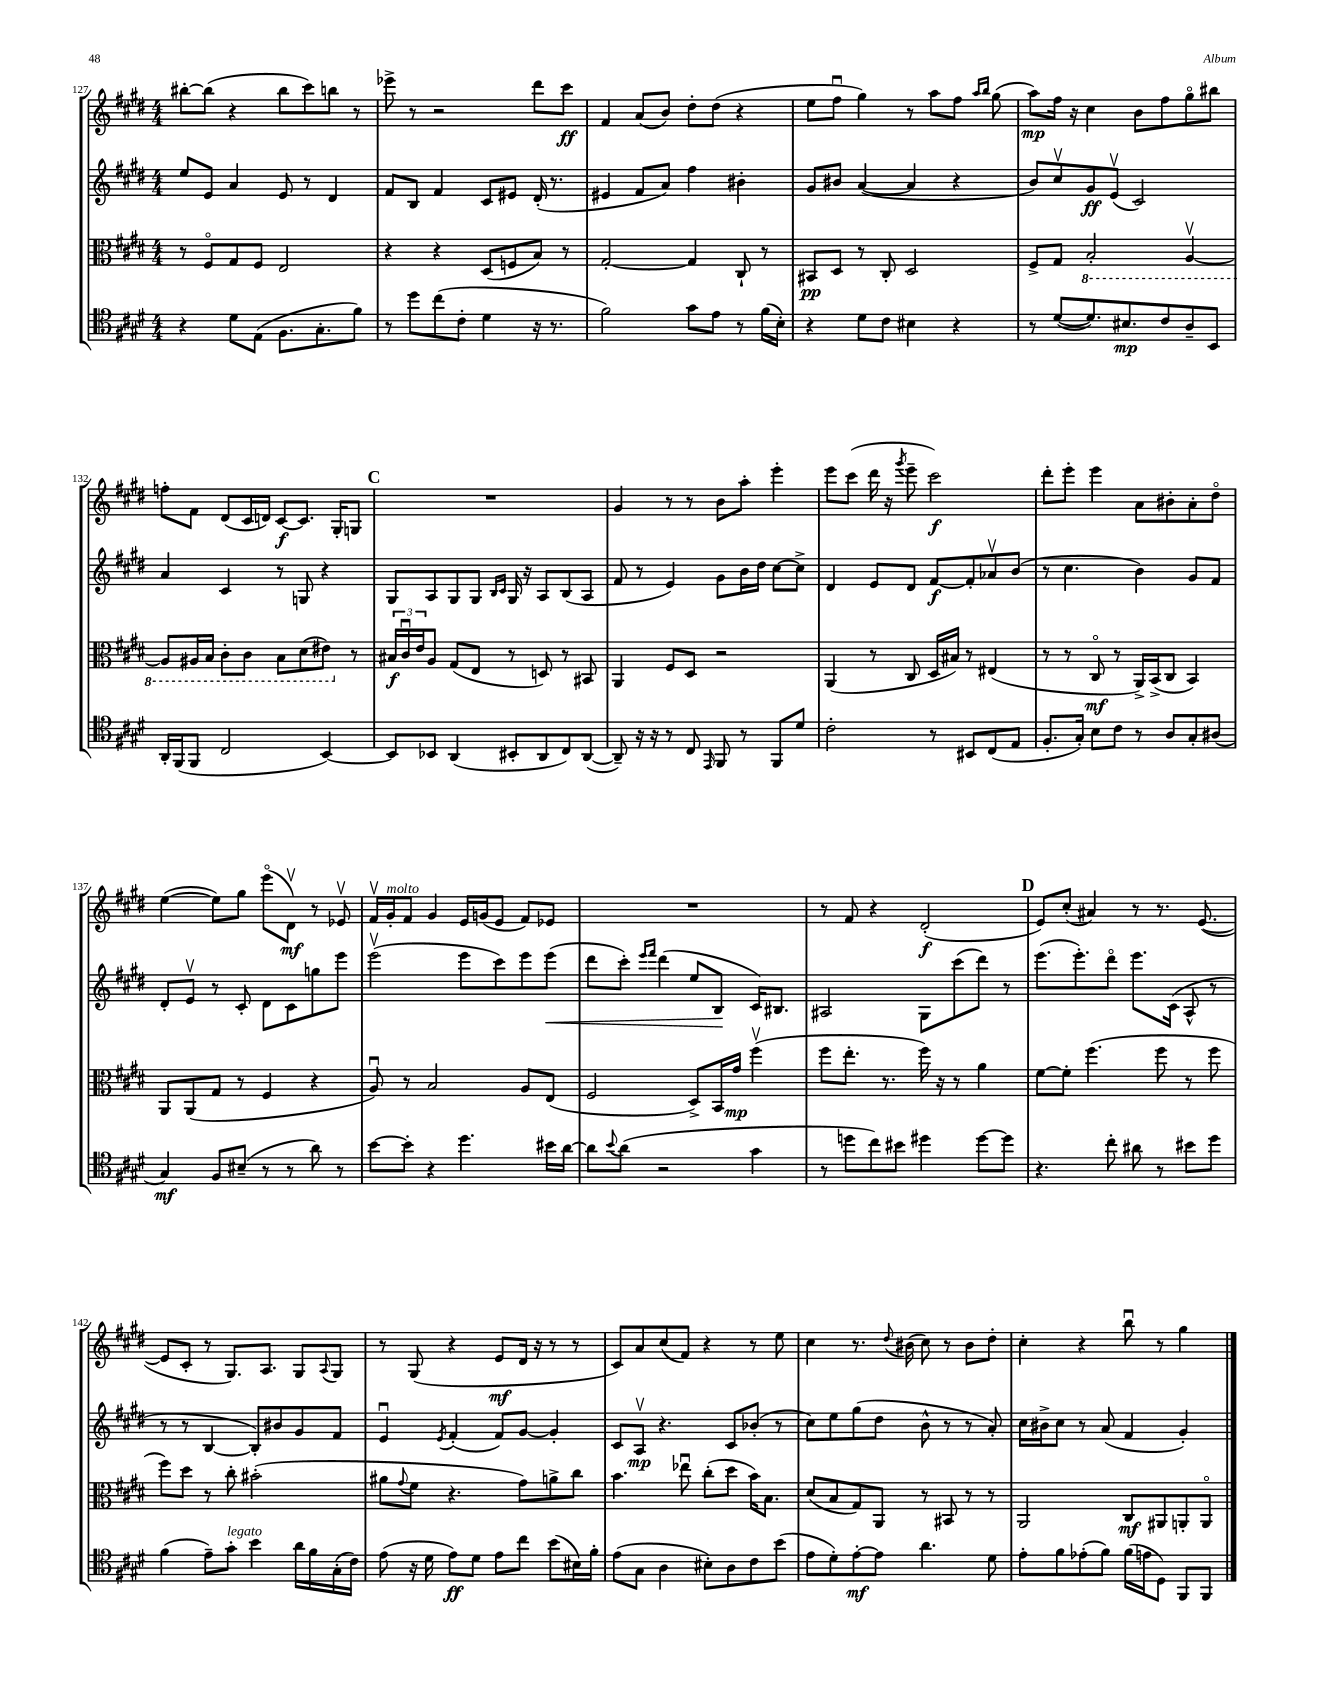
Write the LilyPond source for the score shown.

<<
\new StaffGroup <<
\new Staff = "s0" {
    \clef treble \key e \major \numericTimeSignature \time 4/4
    bis''8~-. bis''8( r4 bis''8 cis'''8) b''8 r8 |
    ees'''8-> r8 r2 dis'''8 cis'''8\ff |
    fis'4 a'8( b'8) dis''8-. dis''8( r4 |
    e''8 fis''8\downbow gis''4) r8 a''8 fis''8 \grace { a''16 b''16 } gis''8( |
    a''8\mp) fis''16 r16 cis''4 b'8 fis''8 gis''8\flageolet bis''8 |
    f''8-. fis'8 dis'8( cis'16 d'16) cis'8~\f cis'8. gis16-. g8 |
    \mark \markup { \bold "C" } R1 |
    gis'4 r8 r8 b'8 a''8-. e'''4-. |
    e'''8 cis'''8( dis'''16 r16 \acciaccatura { gis'''8 } e'''8-- cis'''2\f) |
    dis'''8-. e'''8-. e'''4 a'8 bis'8-. a'8-. dis''8\flageolet |
    e''4~( e''8) gis''8 e'''8\flageolet( dis'8\upbow\mf) r8 ees'8\upbow |
    fis'16\upbow gis'16-.^\markup { \italic "molto" } fis'8 gis'4 e'16 g'16( e'8 fis'8) ees'8 |
    R1 |
    r8 fis'8 r4 dis'2-.\f( |
    \mark \markup { \bold "D" } e'8) cis''8-.( ais'4) r8 r8. e'8.~( |
    e'8 cis'8-. r8 gis8.) a8. gis8 \appoggiatura { a8 } gis8 |
    r8 gis8( r4 e'8\mf dis'16 r16 r8 r8 |
    cis'8) a'8 cis''8( fis'8) r4 r8 e''8 |
    cis''4 r8. \appoggiatura { dis''8 } bis'16( cis''8) r8 bis'8 dis''8-. |
    cis''4-. r4 b''8\downbow r8 gis''4 \bar "|." |
}
\new Staff = "s1" {
    \clef treble \key e \major \numericTimeSignature \time 4/4
    e''8 e'8 a'4 e'8 r8 dis'4 |
    fis'8 b8 fis'4 cis'8 eis'8 dis'16-.( r8. |
    eis'4 fis'8 a'8) fis''4 bis'4-. |
    gis'8 bis'8 a'4~( a'4 r4 |
    b'8) cis''8\upbow gis'8\ff e'8\upbow( cis'2) |
    a'4 cis'4 r8 g8 r4 |
    \mark \markup { \bold "C" } gis8 a8 gis8 gis8 \grace { b16 cis'16 } gis16 r16 a8 b8( a8 |
    fis'8 r8 e'4) gis'8 b'16 dis''16 cis''8~ cis''8-> |
    dis'4 e'8 dis'8 fis'8~\f fis'8-. aes'8\upbow b'8( |
    r8 cis''4. b'4) gis'8 fis'8 |
    dis'8-. e'8\upbow r8 cis'8-. dis'8 cis'8 g''8 e'''8 |
    e'''2\upbow( e'''8 cis'''8) e'''8 e'''8\<( |
    dis'''8 cis'''8-.) \grace { e'''16 fis'''16 } dis'''4( e''8 b8\! cis'16) bis8. |
    ais2 gis8 cis'''8( dis'''8) r8 |
    \mark \markup { \bold "D" } e'''8.( e'''8.-.) dis'''8\flageolet e'''8. cis'16( a8-^ r8 |
    r8 r8 b4~ b8-.) bis'8 gis'8 fis'8 |
    e'4\downbow \acciaccatura { e'8 } fis'4-.( fis'8) gis'8~ gis'4-. |
    cis'8 a8\upbow\mp r4. cis'8 bes'8-.( r8 |
    cis''8) e''8 gis''8( dis''8 b'8-^ r8 r8 a'8-.) |
    cis''16 bis'16-> cis''8 r8 a'8( fis'4 gis'4-.) \bar "|." |
}
\new Staff = "s2" {
    \clef alto \key e \major \numericTimeSignature \time 4/4
    r8 fis8\flageolet gis8 fis8 e2 |
    r4 r4 dis8( f8 b8) r8 |
    gis2~-. gis4 cis8-! r8 |
    bis,8\pp dis8 r8 cis8-. dis2 |
    fis8-> gis8 \ottava #-1 b,2-. a,4~\upbow |
    a,8 ais,16 b,16 cis8-. cis8 b,8 dis8( eis8) \ottava #0 r8 |
    \mark \markup { \bold "C" } \tuplet 3/2 { bis16\f cis'16\downbow e'16 } a8 gis8( e8 r8 d8) r8 bis,8 |
    a,4 fis8 dis8 r2 |
    a,4( r8 cis8 dis16 bis16) r8 eis4( |
    r8 r8 cis8\flageolet\mf r8 a,16->) b,16->( cis8 b,4) |
    a,8 a,8( gis8 r8 fis4 r4 |
    a8\downbow) r8 b2 a8 e8( |
    fis2 dis8->) b,16 gis'16\mp fis''4\upbow( |
    fis''8 e''8.-. r8. fis''16) r16 r8 a'4 |
    \mark \markup { \bold "D" } fis'8~ fis'8-. fis''4.( fis''8 r8 fis''8 |
    fis''8) dis''8 r8 cis''8-. bis'2-.( |
    ais'8 \appoggiatura { gis'8 } fis'8 r4. gis'8) a'8-> cis''8 |
    b'4. ees''8\downbow cis''8-.( dis''8 b'16) b8. |
    dis'8( b8 gis8) a,8 r8 bis,8 r8 r8 |
    a,2 cis8\mf ais,8 a,8-. a,8\flageolet \bar "|." |
}
\new Staff = "s3" {
    \clef tenor \key e \major \numericTimeSignature \time 4/4
    r4 dis'8 e8( fis8. gis8.-. fis'8) |
    r8 dis''8 cis''8( cis'8-. dis'4 r16 r8. |
    fis'2) gis'8 e'8 r8 fis'16( b16-.) |
    r4 dis'8 cis'8 bis4 r4 |
    r8 dis'8~( dis'8.) bis8.\mp cis'8 a8-- b,8 |
    a,16-. fis,16( fis,8 cis2 b,4~) |
    \mark \markup { \bold "C" } b,8 bes,8 a,4( bis,8-. a,8 cis8) a,8~( |
    a,8--) r16 r16 r8 cis8 \grace { e,16 } fis,8 r8 fis,8 dis'8 |
    cis'2-. r8 bis,8 cis8( e8 |
    fis8.-. gis16-.) b8 cis'8 r8 a8 gis8-. ais8( |
    gis4\mf) fis8 bis8--( r8 r8 a'8) r8 |
    b'8~ b'8-. r4 dis''4. bis'16 a'16~ |
    a'8 \appoggiatura { b'8 } a'8( r2 gis'4 |
    r8 d''8 cis''8) bis'8 dis''4 dis''8~ dis''8 |
    \mark \markup { \bold "D" } r4. cis''8-. ais'8 r8 bis'8 dis''8 |
    fis'4( e'8--) gis'8-.^\markup { \italic "legato" } b'4 a'16 fis'16 gis16-.( cis'16) |
    e'8( r16 dis'16 e'8\ff) dis'8 e'8 cis''8 b'8( bis16) fis'16-. |
    e'8( gis8 a4 bis8-.) a8 cis'8 b'8( |
    e'8 dis'8-.) e'8~-.\mf e'8 a'4. dis'8 |
    e'8-. fis'8 ees'8-.( fis'8) fis'16( e'16 dis8) fis,8 fis,8 \bar "|." |
}
>>
>>
\layout { \context { \Score currentBarNumber = #127 } }
